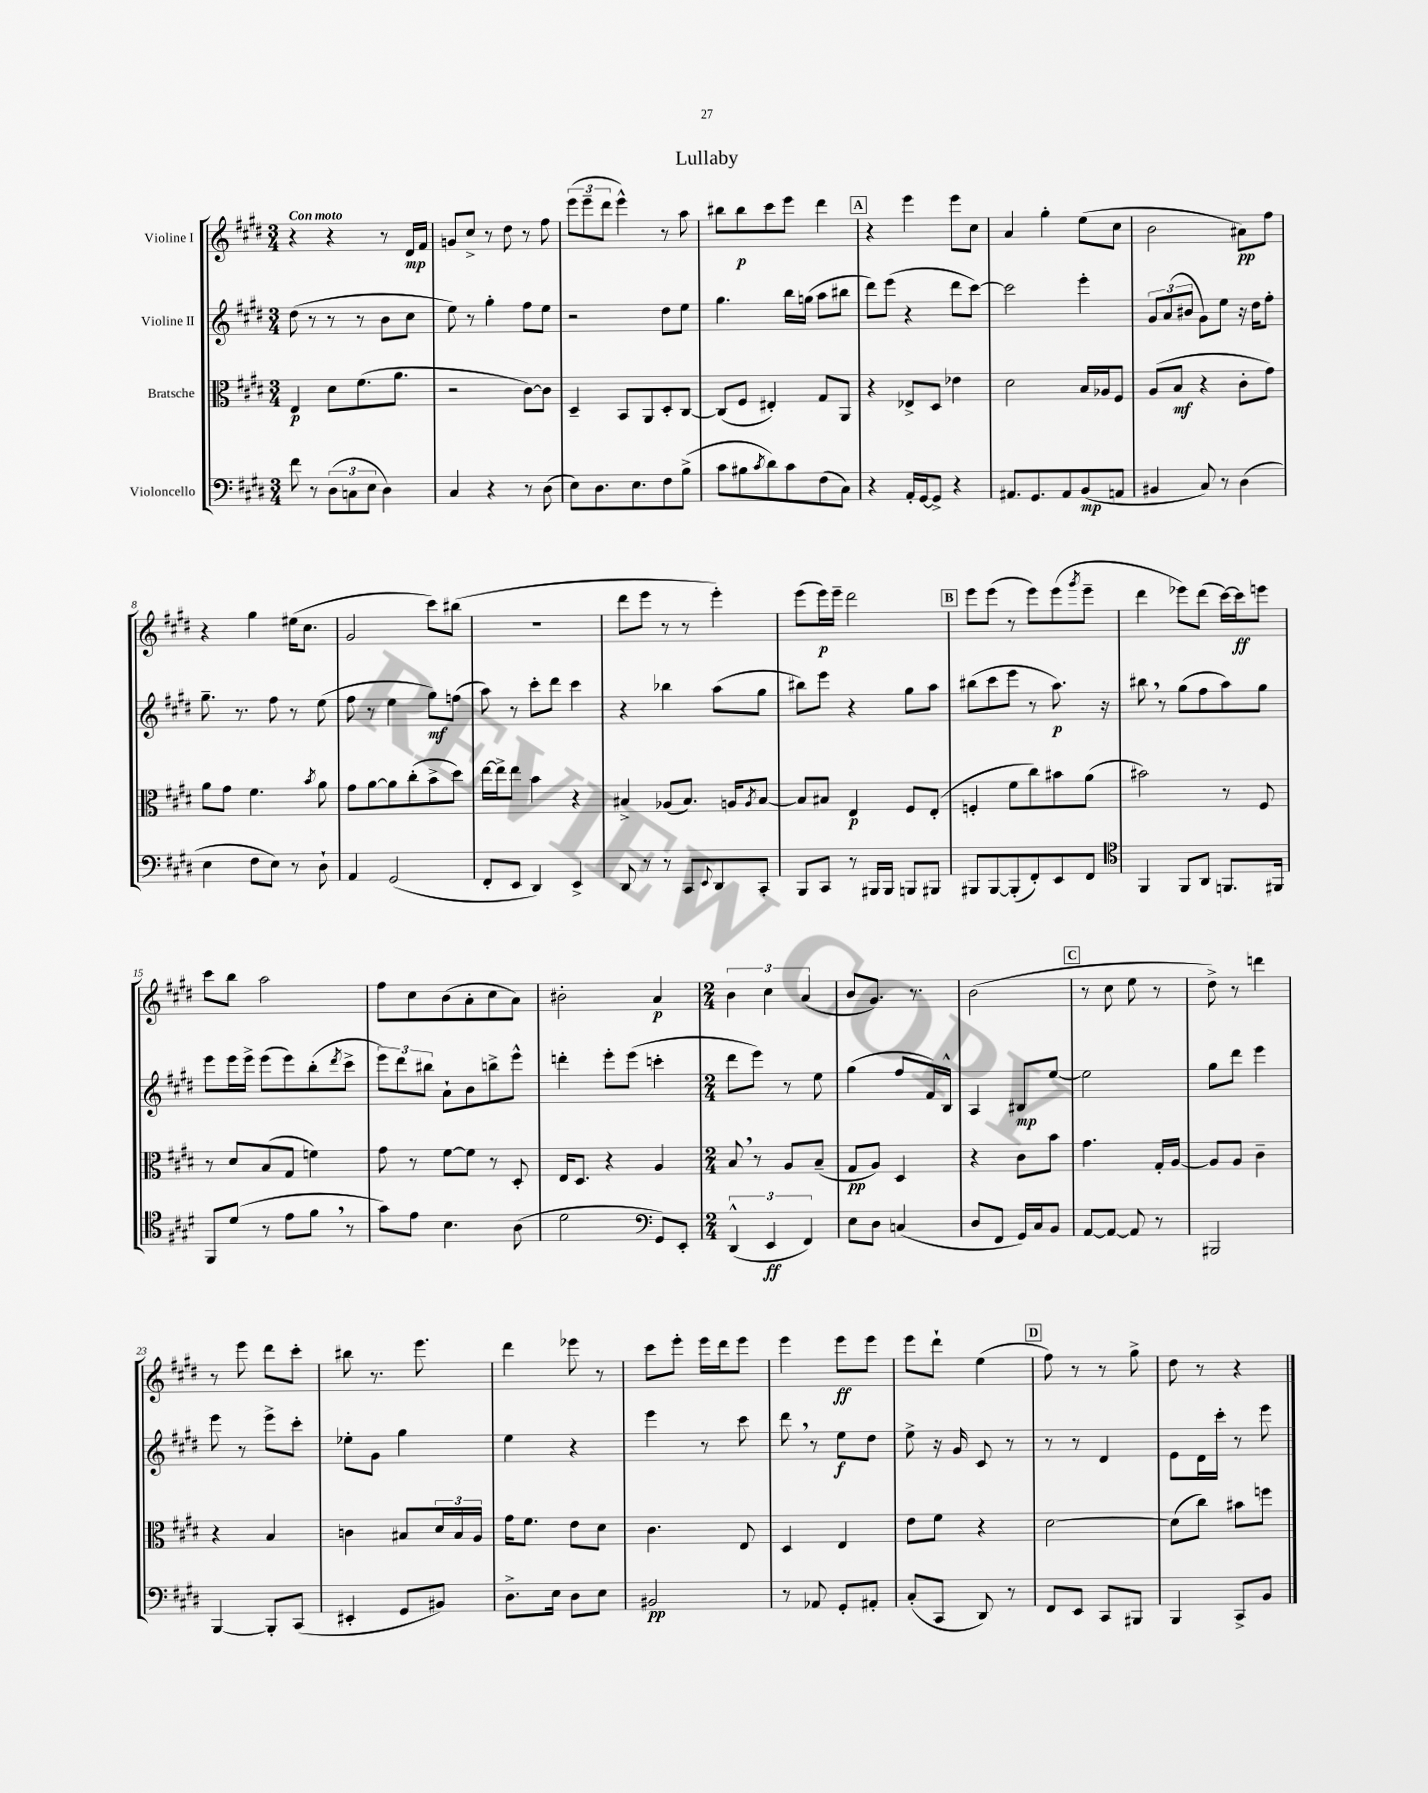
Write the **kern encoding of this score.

**kern	**kern	**kern	**kern
*staff4	*staff3	*staff2	*staff1
*clefF4	*clefC3	*clefG2	*clefG2
*k[f#c#g#d#]	*k[f#c#g#d#]	*k[f#c#g#d#]	*k[f#c#g#d#]
*M3/4	*M3/4	*M3/4	*M3/4
8f#\	4E/	(8dd#\	4r
8r	.	8r	.
(12D#\L	8d#\L	8r	4r
12C\	.	.	.
.	(8.f#\	8r	.
12E\J	.	.	.
4D#\)	.	8b\L	8r
.	8.a\J	.	.
.	.	8cc#\J	16d#/LL
.	.	.	16f#/JJ
=	=	=	=
4C#/	2r	8ee\)	8g/L
.	.	8r	8cc#^/J
4r	.	4gg#'\	8r
.	.	.	8dd#\
8r	[8c#\L)	8ff#\L	8r
(8D#\	8c#\]J	8ee\J	8ff#\
=	=	=	=
8E\L)	4D#~/	2r	(12eee\L
.	.	.	12eee~\
8.D#\	.	.	.
.	.	.	12ddd#\J
.	8BB/L	.	4eee^^\)
8.E\	.	.	.
.	8AA/	.	.
8F#\	8D#'/	8dd#\L	8r
(8B^\J	[8C#/J	8ee\J	8aa\
=	=	=	=
8c#\L	(8C#/]L	4.gg#\	8bb#\L
8B#\	8F#/J	.	8bb#\
8qc#/	.	.	.
8d#\)	4E#'/)	.	8ccc#\
8c#\	.	16bb\LL	8eee\J
.	.	(16gg\JJ	.
(8F#\	8G#/L	8aa\L	4ddd#\
8C#\J)	8AA/J	8bb#\J	.
=	=	=	=
4r	4r	8ddd#\L)	4r
.	.	(8eee\J	.
16AA'/LL	8E-^/L	4r	4eee\
[16GG#/J	.	.	.
8GG#^/]J	8D#/J	.	.
4r	4e-\	8ddd#\L	8eee\L
.	.	[8ccc#\J)	8cc#\J
=	=	=	=
8.AA#/L	2d#\	2ccc#\]	4a/
8.GG#/	.	.	.
.	.	.	4gg#'\
8AA#/	.	.	.
(8BB/	16B/LL	4eee'\	(8ee\L
.	16A-/J	.	.
8AA/J	8F#/J	.	8cc#\J
=	=	=	=
4BB#/	(8A/L	12g#/L	2b\
.	.	(12a/	.
.	8B/J	.	.
.	.	12b#/J	.
8C#/)	4r	8g#\L)	.
8r	.	8ee\J	.
(4D#\	8c#'\L	16r	8a#\L)
.	.	16dd#\LK	.
.	8g#\J)	8ff#'\J	8ff#\J
=	=	=	=
4E\	8a\L	8.gg#~\	4r
.	8g#\J	.	.
.	.	8.r	.
8F#\L	4.f#\	.	4gg#\
8E\J)	.	8ff#\	.
8r	.	8r	(16ee#\LK
.	.	.	8.cc#\J
.	8qb/	.	.
8D#`\	8a\	(8ee\	.
=	=	=	=
4AA/	8g#\L	8ff#\	2g#/
.	[8a\	8r	.
(2GG#/	8a\]	4ee\	.
.	(8cc#'\	.	.
.	8b^\	8gg#\L)	8ccc#\L)
.	8dd#\J)	(8ff\J	(8bb#\J
=	=	=	=
8FF#'/L	[16ee\LL	8aa\)	2.r
.	16ee^\]J	.	.
8EE/J	8ee\J	8r	.
4DD#/)	4b\	8ccc#'\L	.
.	.	8ddd#\J	.
4EE^/	4r	4ccc#\	.
=	=	=	=
8DD#/	4B#^/	4r	8ddd#\L
8r	.	.	8eee\J
8r	(8A-/L	4bb-\	8r
8CC#/L	8.B#/J)	.	8r
8qqEE/	.	.	.
8DD#/	.	(8aa\L	4eee'\)
.	16A/LK	.	.
.	8qA/	.	.
8CC#'/J	[8B#/J	8gg#\J	.
=	=	=	=
8BBB/L	8B#/]L	8bb#\L)	(8eee\L
8CC#/J	8B#/J	8eee\J	16eee\L)
.	.	.	16eee~\JJ
8r	4E/	4r	2ddd#\
16BBB#/LL	.	.	.
16BBB#/JJ	.	.	.
8BBB/L	8F#/L	8gg#\L	.
8BBB#/J	(8E'/J	8aa\J	.
=	=	=	=
8BBB#/L	4F'/	(8bb#\L	8eee\L
[8BBB#/	.	8ccc#\	(8eee\J
(8BBB#'/]	8f#\L	8eee\J	8r
8FF#'/)	8cc#\)	8r	8eee\L)
8EE/	8b#\	8.aa\)	(8eee\
.	.	.	8qggg#/
8FF#/J	(8a\J	.	8eee~\J
.	.	16r	.
=	=	=	=
*clefC4	*	*	*
4FF#/	2b#\)	8bb#\	4ddd#\
.	.	8r	.
8FF#/L	.	(8gg#\L	8eee-\L)
8AA/J	.	8ff#\	(8ddd#\J
8.FF/L	8r	8aa\)	[16ccc#\LL)
.	.	.	16ccc#\]J
.	8F#/	8gg#\J	8eee\J
16FF#/Jk	.	.	.
=	=	=	=
8FF#/L	8r	8eee\L	8ccc#\L
(8d#/J	8d#/L	16eee\L	8bb\J
.	.	16eee^\JJ	.
8r	(8B/	(8eee\L	2aa\
8e\L	8G#/J	8eee\)	.
8f#\J	4f\)	(8bb'\	.
.	.	8qddd#/	.
8r	.	8ccc#^\J	.
=	=	=	=
8g#\L)	8g#\	12eee\L)	8ff#\L
.	.	12ddd#\	.
8e\J	8r	.	8cc#\
.	.	12bb#\J	.
4.B\	[8f#\L	8a`\L	(8b\
.	8f#\]J	8b\	8a'\
.	8r	8bb^\	8cc#\
(8A\	8D#'/	8eee^^\J	8a\J)
=	=	=	=
2d#\	16E/LK	4ddd'\	2b#'\
.	8.D#/J	.	.
.	4r	8eee'\L	.
.	.	(8eee\J	.
*clefF4	*	*	*
8GG#/L)	4A/	4ccc'\	4a/
8EE'/J	.	.	.
=	=	=	=
*M2/4	*M2/4	*M2/4	*M2/4
(6DD#^^/	8B/	8ddd#\L	6b\
.	8r	8eee\J)	.
6EE/	.	.	6cc#\
.	8A/L	8r	.
6FF#/)	.	.	(6a/
.	(8B~/J	8ee\	.
=	=	=	=
8E\L	8G#/L	(4gg#\	8b/L
8D#\J	8A/J)	.	8.g#/J)
(4C/	4D#/	8ff#/L	.
.	.	.	8.r
.	.	16f#/L)	.
.	.	16B^^/JJ	.
=	=	=	=
8D#/L	4r	4A/	(2b\
8FF#/J	.	.	.
16GG#/LL)	8c#\L	8B#/L	.
16C#/J	.	.	.
8BB/J	8b\J	[8ee/J	.
=	=	=	=
[8AA/L	4.g#\	2ee\]	8r
8AA/_J	.	.	8cc#\
8AA/]	.	.	8ee\
8r	16G#'/LL	.	8r
.	[16A/JJ	.	.
=	=	=	=
2BBB#/	8A/]L	8gg#\L	8dd#^\)
.	8A/J	8ddd#\J	8r
.	4c#~\	4eee\	4ddd\
=	=	=	=
[4BBB/	4r	8eee\	8r
.	.	8r	8eee\
8BBB'/]L	4B/	8eee^\L	8ddd#\L
(8CC#/J	.	8ccc#'\J	8ccc#'\J
=	=	=	=
4EE#'/	4c\	8ee-'\L	8bb#\
.	.	8g#\J	8.r
8GG#/L	8B#/L	4gg#\	.
.	.	.	8.eee\
8BB#/J)	24d#/L	.	.
.	24B#/	.	.
.	24A/JJ	.	.
=	=	=	=
8.D#^\L	16g#\LK	4ee\	4ddd#\
.	8.f#\J	.	.
16E\Jk	.	.	.
8D#\L	8e\L	4r	8eee-\
8E\J	8d#\J	.	8r
=	=	=	=
2BB#/	4.c#\	4eee\	8ccc#\L
.	.	.	8eee'\J
.	.	8r	16eee\LL
.	.	.	16ddd#\J
.	8E/	8ccc#\	8eee\J
=	=	=	=
8r	4D#/	8ddd#\	4eee\
8AA-/	.	8r	.
8GG#'/L	4E/	8ee\L	8eee\L
8AA#'/J	.	8dd#\J	8eee\J
=	=	=	=
(8C#'/L	8e\L	8ee^\	8eee\L
8CC#/J	8f#\J	16r	8ddd#`\J
.	.	16g#/	.
8DD#/)	4r	8c#/	(4ee\
8r	.	8r	.
=	=	=	=
8FF#/L	[2d#\	8r	8ff#\)
8EE/J	.	8r	8r
8CC#/L	.	4d#/	8r
8BBB#/J	.	.	8gg#^\
=	=	=	=
4BBB/	(8d#\]L	8e\L	8dd#\
.	8cc#\J)	16d#\L	8r
.	.	16ccc#'\JJ	.
8CC#^/L	8b#\L	8r	4r
8BB/J	8ff\J	8eee\	.
==	==	==	==
*-	*-	*-	*-
